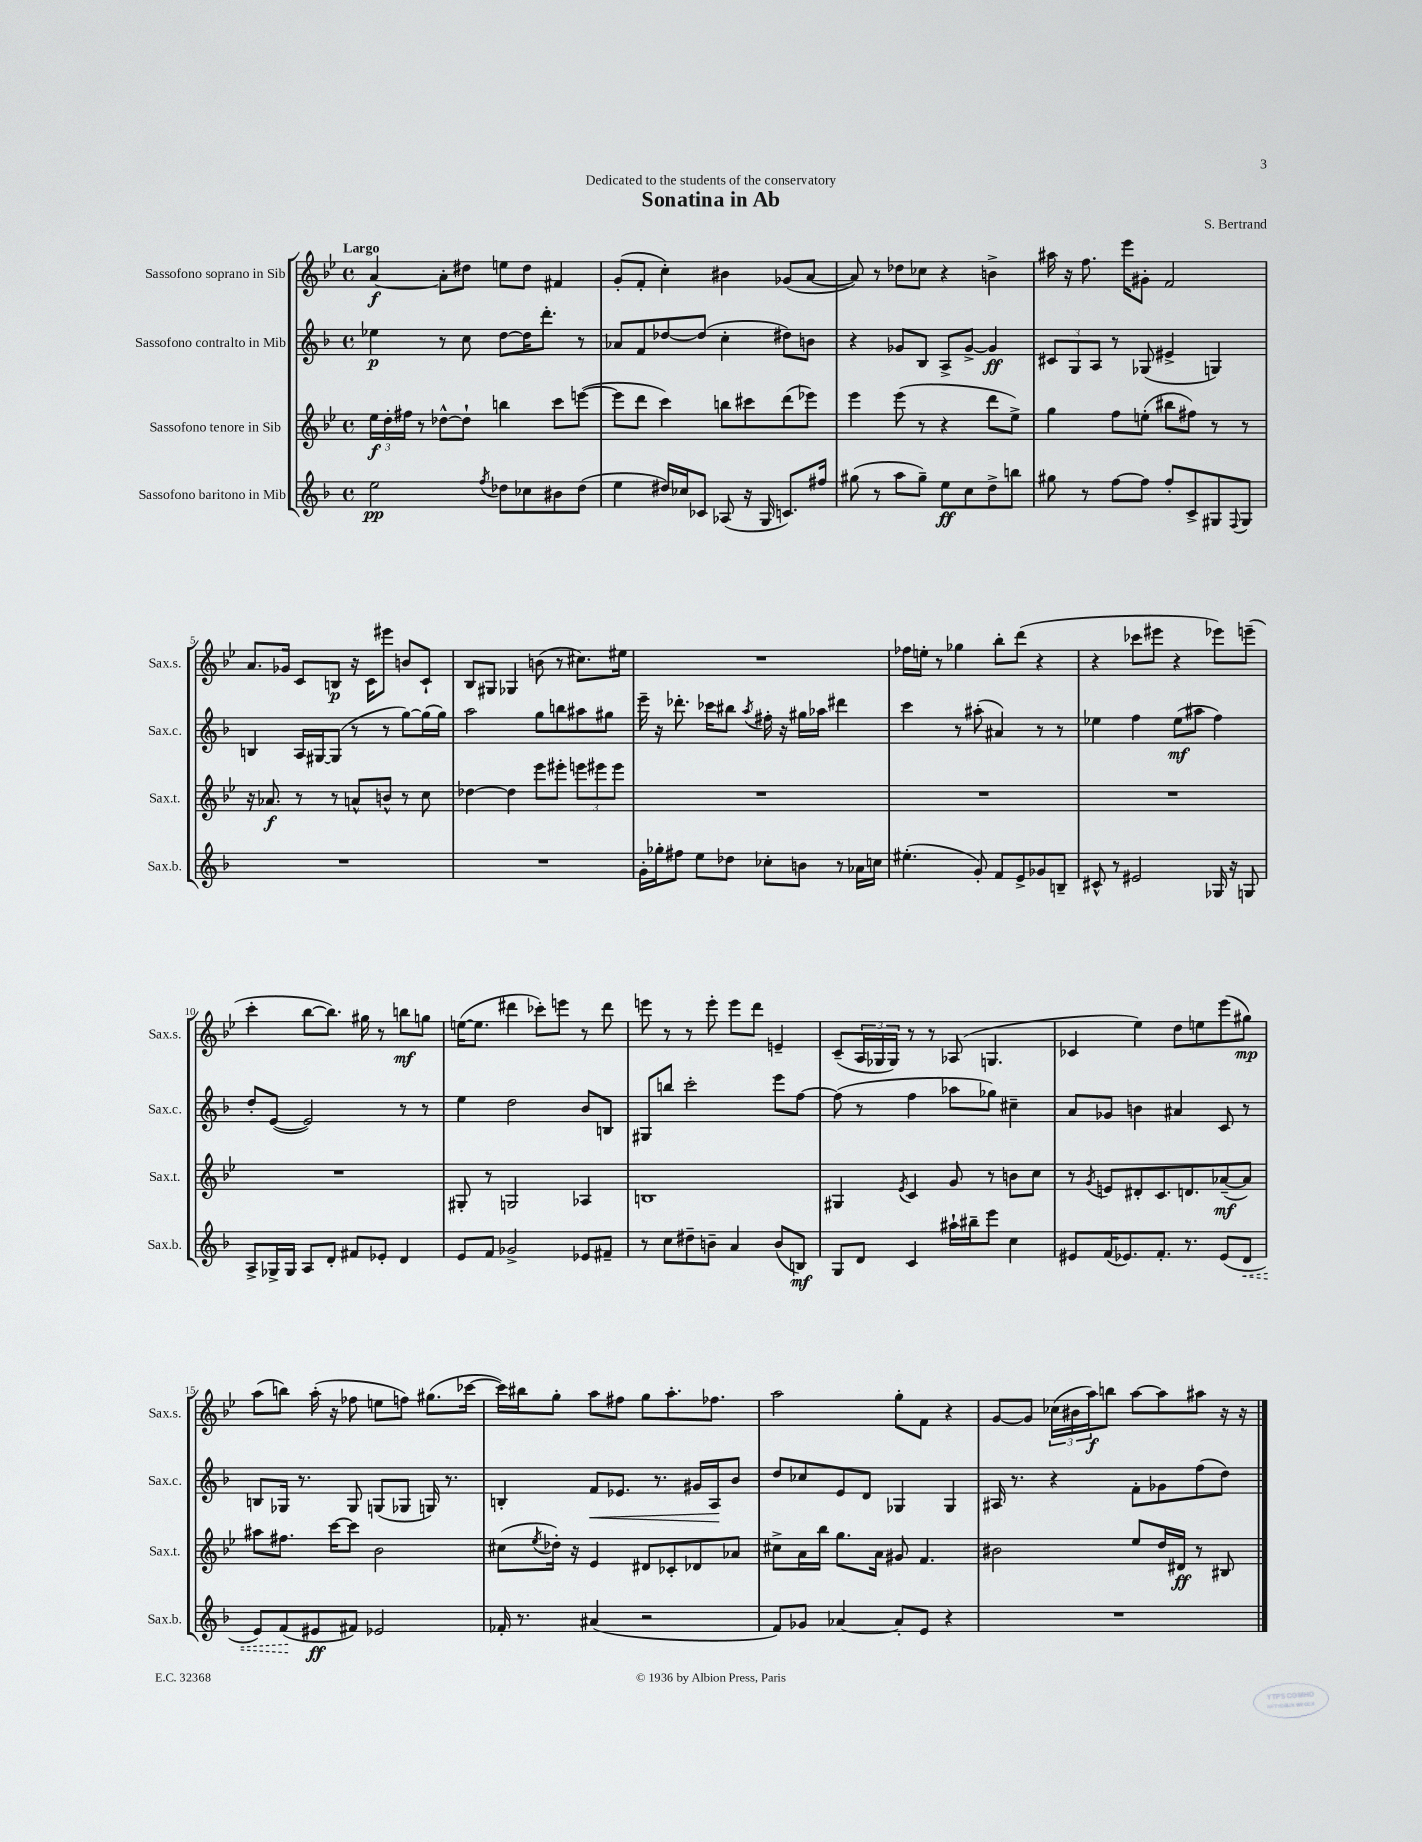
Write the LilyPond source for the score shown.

\header { title = "Sonatina in Ab" composer = "S. Bertrand" dedication = "Dedicated to the students of the conservatory" }
<<
\new StaffGroup <<
\new Staff = "s0" \with { instrumentName = "Sassofono soprano in Sib" shortInstrumentName = "Sax.s." } {
    \clef treble \key bes \major \defaultTimeSignature \time 4/4 \tempo "Largo"
    a'4~\f a'8-. dis''8 e''8 dis''8 fis'4 |
    g'8-.( f'8-. c''4-.) bis'4 ges'8( a'8~ |
    a'8) r8 des''8 ces''8 r4 b'4-> |
    ais''16 r16 f''8. ees'''16 gis'8-. f'2 |
    a'8. ges'16 c'8 b8\p r16 c'16 eis'''8 b'8 c'8-! |
    bes8 gis8 ges4 b'8( r8 cis''8.) eis''16 |
    R1 |
    fes''16 e''16-. r8 ges''4 bes''8-. d'''8( r4 |
    r4 ces'''8 eis'''8 r4 ees'''8) e'''8--( |
    c'''4-. bes''8~ bes''8.) gis''16 r8 b''8\mf g''8 |
    e''16~( e''8. dis'''4 ces'''8-.) e'''8 r8 dis'''8 |
    e'''8 r8 r8 e'''8-. e'''8 d'''8 e'4-- |
    c'8--( \tuplet 3/2 { a16 ges16 ges16) } r8 r8 aes8( g4. |
    ces'4 ees''4) d''8 e''8 ees'''8( gis''8\mp) |
    a''8( b''8) a''16-.( r16 fes''8 e''8 f''8) gis''8.( ces'''16~ |
    ces'''16) bis''16 g''8-. a''8 fis''8 g''8 a''8.-. fes''8. |
    a''2 g''8-. f'8 r4 |
    g'8~ g'8 \tuplet 3/2 { ces''16( bis'16 a''16\f) } b''8 a''8~ a''8 ais''8 r16 r16 \bar "|." |
}
\new Staff = "s1" \with { instrumentName = "Sassofono contralto in Mib" shortInstrumentName = "Sax.c." } {
    \clef treble \key f \major \defaultTimeSignature \time 4/4
    ees''4\p r8 c''8 d''8~ d''16 d'''8.-. r8 |
    aes'8 f'8 des''8~ des''8( c''4-. dis''8) b'8 |
    r4 ges'8 bes8 a8-> ges'8~-> ges'4\ff |
    \tuplet 3/2 { cis'8 g8 a8 } r8 ges8( eis'4-> g4) |
    b4 a16 gis16~ gis8( r8 r8 g''8~) g''16( g''16) |
    a''2 g''8 b''8 ais''8 gis''8 |
    e'''16-- r16 des'''8.-. ces'''16 bis''8 \acciaccatura { a''8 } fis''16-. r16 gis''16 aes''16 dis'''4 |
    c'''4 r8 ais''8-.( ais'4) r8 r8 |
    ees''4 f''4 ees''8\mf( ais''8 f''4) |
    d''8-. e'8~( e'2) r8 r8 |
    e''4 d''2 bes'8 b8 |
    gis8 b''8 c'''2-. e'''8 f''8~ |
    f''8( r8 f''4 aes''8 ges''8) cis''4-- |
    a'8 ges'8 b'4 ais'4 c'8 r8 |
    b8 ges16 r8. ges8 g8( ges8 g16) r8. |
    b4-. f'8\< ees'8. r8. gis'16 a16\! bes'8 |
    d''8 ces''8 e'8 d'8 ges4 ges4 |
    ais16 r8. r4 f'8-. ges'8 f''8( d''8) \bar "|." |
}
\new Staff = "s2" \with { instrumentName = "Sassofono tenore in Sib" shortInstrumentName = "Sax.t." } {
    \clef treble \key bes \major \defaultTimeSignature \time 4/4
    \tuplet 3/2 { ees''16\f d''16-. fis''16 } r8 des''8~-^ des''8-! b''4 c'''8 e'''8~( |
    e'''8 d'''8 c'''4) b''8 cis'''8 d'''8( ees'''8) |
    ees'''4 ees'''8( r8 r4 d'''8 ees''8->) |
    g''4 f''8 e''8-.( bis''8 fis''8) r8 r8 |
    r16 aes'8.\f r8 r8 a'8-^ b'8-^ r8 c''8 |
    des''4~ des''4 ees'''8 eis'''8-. \tuplet 3/2 { e'''8 eis'''8 eis'''8 } |
    R1 |
    R1 |
    R1 |
    R1 |
    gis8-. r8 g2 aes4 |
    b1 |
    gis4 \acciaccatura { ees'8 } c'4 g'8 r8 b'8 c''8 |
    r8 \acciaccatura { g'8 } e'8 dis'8-. c'8. d'8. aes'8~--\mf( aes'8) |
    ais''8 fis''8. c'''16~ c'''8 bes'2 |
    cis''8( \acciaccatura { ees''8 } des''16-.) r16 ees'4 dis'8 ces'8-. des'8 aes'8 |
    cis''8-> a'16 bes''16 g''8. a'16 gis'8 f'4. |
    bis'2 ees''8 d''16 dis'16\ff r8 bis8 \bar "|." |
}
\new Staff = "s3" \with { instrumentName = "Sassofono baritono in Mib" shortInstrumentName = "Sax.b." } {
    \clef treble \key f \major \defaultTimeSignature \time 4/4
    e''2\pp \acciaccatura { f''8 } des''8 ces''8 bis'8 des''8( |
    e''4 dis''16) ces''16 ces'8 aes8( r16 g16 c'8.) fis''16 |
    gis''8( r8 a''8 gis''8--) e''8\ff c''8 d''8-> b''8 |
    gis''8 r8 f''8~ f''8 f''8-. c'8-> gis8 \appoggiatura { f8 } gis8 |
    R1 |
    R1 |
    g'16-. ges''16-. fis''8 e''8 des''8 ces''8-. b'8 r8 aes'16 c''16 |
    eis''4.-.( g'8-.) f'8 e'8-> ges'8 b8-- |
    cis'8-^ r8 eis'2 ges16 r16 g8 |
    a8-> ges16-> ges16 a8 d'8-. fis'8 ees'8-. d'4 |
    e'8 f'8 ges'2-> ees'8 fis'8-- |
    r8 c''8 dis''8-- b'8-- a'4 b'8( b8\mf) |
    g8 d'8 c'4 ais''16-! bis''16-- e'''8 c''4 |
    eis'8 f'16( ees'8.) f'8.-. r8. ees'8( \once \override Hairpin.style = #'dashed-line d'8\< |
    e'8) f'8\!( eis'8\ff fis'8) ees'2 |
    fes'16-. r8. ais'4( r2 |
    f'8) ges'8 aes'4~ aes'8-. e'8 r4 |
    R1 \bar "|." |
}
>>
>>
